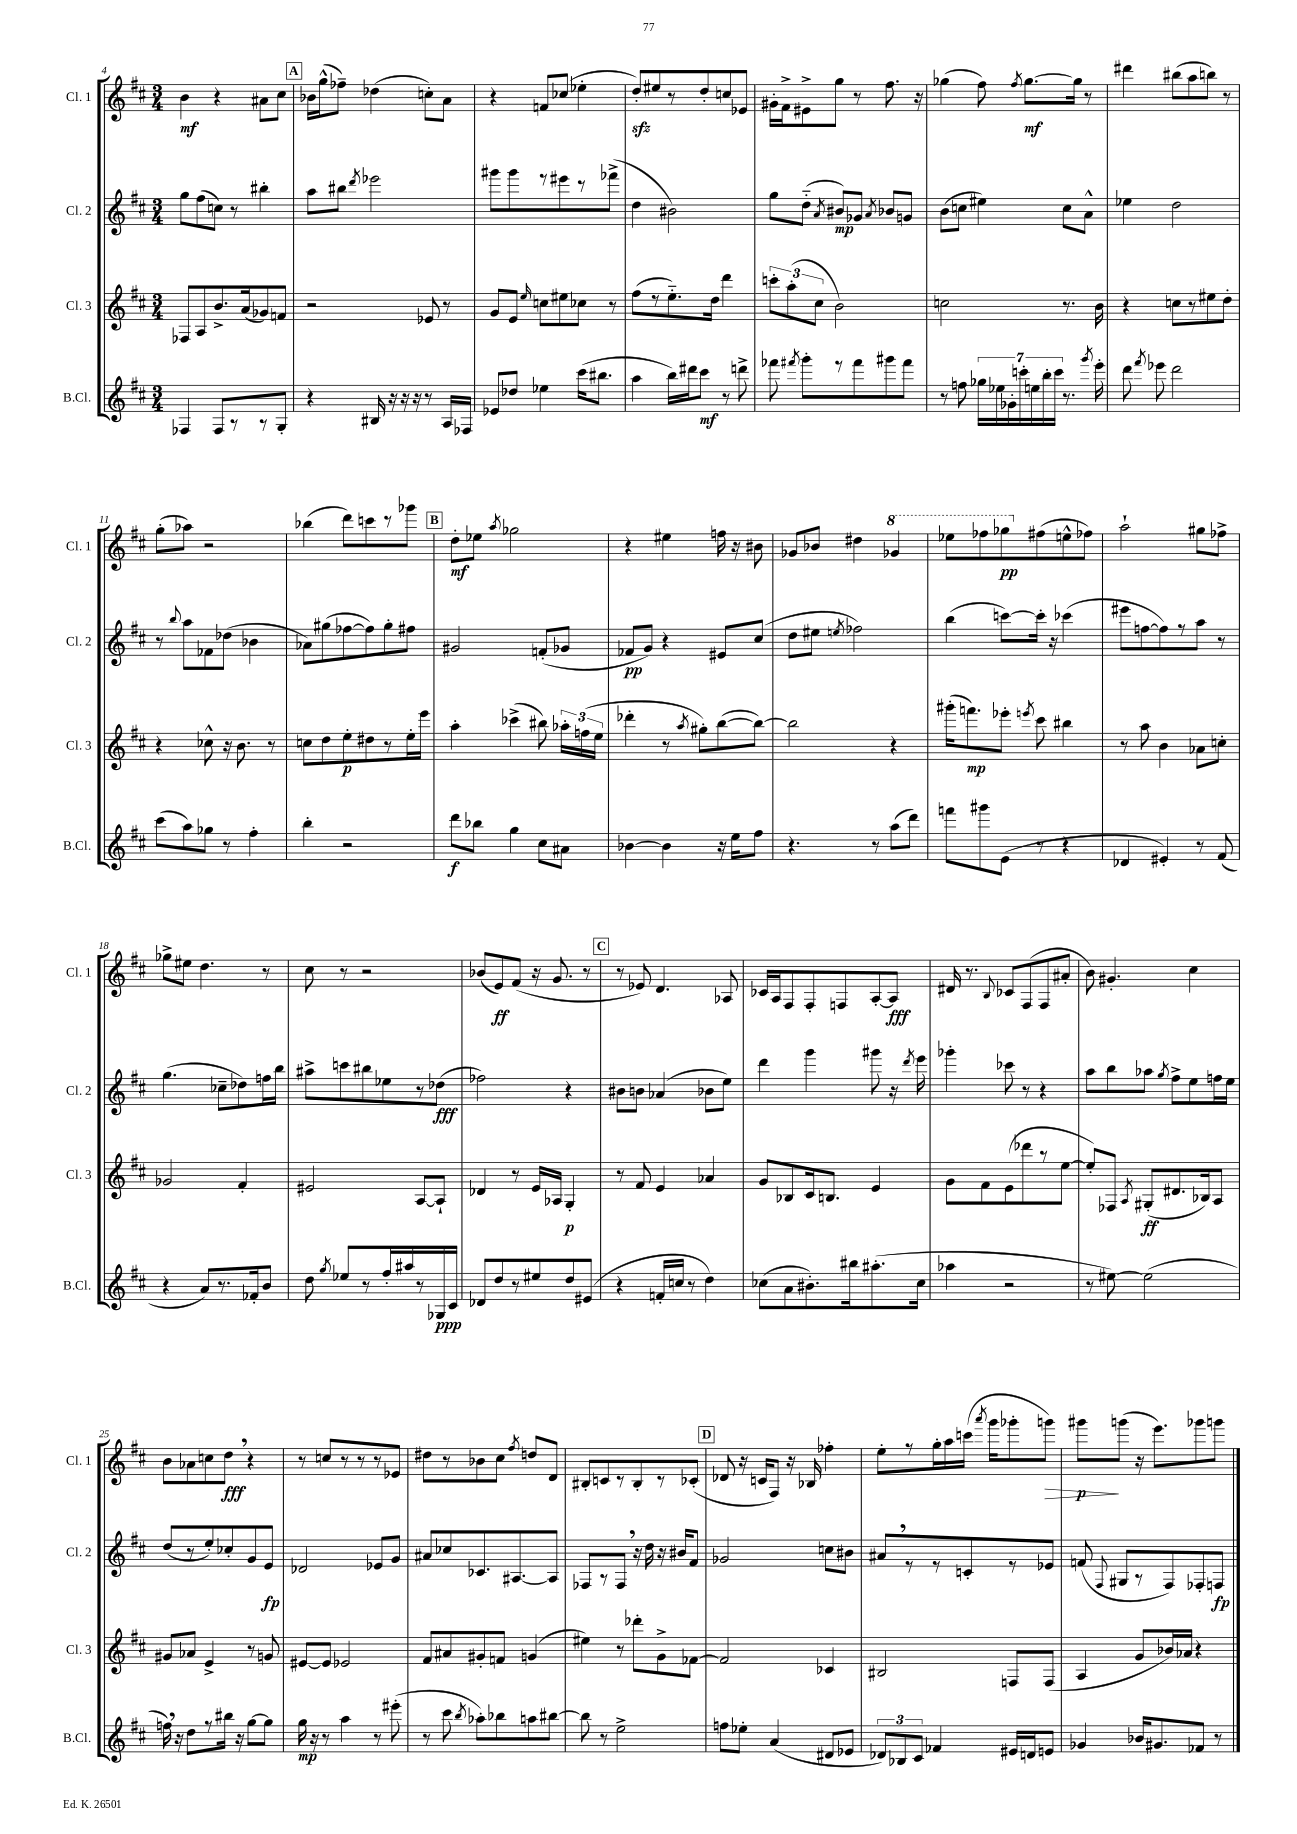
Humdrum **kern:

**kern	**kern	**kern	**kern
*staff4	*staff3	*staff2	*staff1
*clefG2	*clefG2	*clefG2	*clefG2
*k[f#c#]	*k[f#c#]	*k[f#c#]	*k[f#c#]
*M3/4	*M3/4	*M3/4	*M3/4
4F-/	8F-/L	8gg\L	4b\
.	8A/	(8ff#\	.
8F-/L	8.b^/	8cc\J)	4r
8r	.	8r	.
.	(16a/k	.	.
8r	8g-/)	4bb#'\	8a#\L
8G'/J	8f/J	.	8cc#\J
=	=	=	=
4r	2r	8aa\L	16b-\LL
.	.	.	(16gg^^\J
.	.	8bb#\J	8ff-~\J)
.	.	8qddd/	.
16B#/	.	2eee-\	(4dd-\
16r	.	.	.
16r	.	.	.
16r	.	.	.
8r	8e-/	.	8cc'\L)
16A/LL	8r	.	8a\J
16F-/JJ	.	.	.
=	=	=	=
8e-/L	8g/L	8ggg#\L	4r
8dd-/J	8e/J	8ggg#\	.
.	16qqee/	.	.
4ee-\	8cc\L	8r	8f/L
.	8ee#\	8eee#\	(8cc-/J
(16ccc#\LK	8cc-\J	8r	4ee-'\
8.bb#\J	.	.	.
.	8r	(8fff-^\J	.
=	=	=	=
4aa\	(8ff#\L	4dd\	8dd'/L)
.	8r	.	8ee#/
16bb\LL)	8.ee'~\)	2b#\)	8r
16ddd#\J	.	.	.
8ccc#\J	.	.	8dd'/
.	16dd\Jk	.	.
8r	4ddd\	.	8cc/
8ddd^\	.	.	8e-/J
=	=	=	=
8fff-\	12ccc'\L	8gg\L	16g#'\LL
.	.	.	16f#^\J
.	(12aa'\	.	.
8qfff#/	.	.	.
8ggg'\L	.	(8dd'~\J	8e#^\
.	12cc#\J	.	.
.	.	8qa/	.
8r	2b\)	8b#/L)	8gg\J
8fff#\	.	8g-/J	8r
.	.	8qa/	.
8ggg#\	.	8b-/L	8.ff#\
8fff#\J	.	8g/J	.
.	.	.	16r
=	=	=	=
8r	2cc\	(8b\L	(4gg-\
8ff\	.	8cc\J	.
28gg-\LL	.	4ee#\)	8ff#\)
28ee-\	.	.	.
28g-'\	.	.	.
28ccc'\	.	.	.
.	.	.	8qff#/
.	.	.	[8.gg-\L
28ee\	.	.	.
28bb'\	.	.	.
28ccc\JJ	.	.	.
8.r	8.r	8cc\L	.
.	.	.	16gg-\]Jk
.	.	8a^^\J	8r
8qggg/	.	.	.
16eee'\	16b\	.	.
=	=	=	=
8ddd\	4r	4ee-\	4ddd#\
8qfff#/	.	.	.
8eee-\	.	.	.
2ddd\	8cc\L	2dd\	(8bb#\L
.	8r	.	8aa\
.	8ee#\	.	8bb\J)
.	8dd'\J	.	8r
=	=	=	=
(8ccc#\L	4r	8r	(8gg'\L
.	.	8qqbb/	.
8aa\)	.	8aa\L	8aa-\J)
8gg-\J	8cc-^^\	8f-\	2r
8r	16r	(8dd-\J	.
.	8.b\	.	.
4ff#'\	.	4b-\	.
.	8r	.	.
=	=	=	=
4bb'\	8cc\L	8a-\L)	(4bb-\
.	8dd\	(8gg#\	.
2r	8ee'\	[8ff-\	8ddd\L)
.	8dd#\	8ff-\])	8ccc\
.	8r	8gg#'\	8r
.	16ee'\L	8ff#\J	8ggg-\J
.	16eee\JJ	.	.
=	=	=	=
8ddd\L	4aa'\	2g#/	8dd'\L
8bb-\J	.	.	8ee-\J
.	.	.	8qaa/
4gg\	(4ccc-^\	.	2gg-\
8cc#\L	8bb#\)	(8f'/L	.
8a#\J	24aa-'\LL	8g-/J	.
.	(24ff\	.	.
.	24ee\JJ	.	.
=	=	=	=
[4b-\	4ddd-'\	8f-/L	4r
.	.	8g/J)	.
4b-\]	8r	4r	4ee#\
.	8qaa/	.	.
.	8gg#'\L)	.	.
16r	([8bb\	8e#/L	16ff\
16ee\LK	.	.	16r
8ff#\J	8bb\_J)	(8cc#/J	8b#\
=	=	=	=
4.r	2bb\]	8dd\L	8g-/L
.	.	8ee#\J	8b-/J
.	.	8qee/	.
.	.	2ff-\)	4dd#\
8r	.	.	.
(8aa\L	4r	.	4gg-/
8ddd\J)	.	.	.
=	=	=	=
8fff\L	(16ggg#'\LK	(4bb\	8eee-\L
.	8.fff\)	.	.
8ggg#\	.	.	8fff-\
(8e\J	8eee-'\J	[8ccc\L)	8ggg-\
.	8qeee/	.	.
8r	8ccc#\	16ccc'\]Jk	(8ff#\
.	.	16r	.
4r	4bb#\	(4ccc-\	8ee^^\
.	.	.	8ff-\J)
=	=	=	=
4d-/	8r	8eee#\L	2aa`\
.	8aa\	[8ff\	.
4e#'/)	4b\	8ff\])	.
.	.	8r	.
8r	8a-\L	8aa\J	8gg#\L
(8f#/	8cc'\J	8r	8ff-^\J
=	=	=	=
4r	2g-/	(4.gg\	8gg-^\L
.	.	.	8ee#\J
8a/L)	.	.	4.dd\
8.r	.	8cc-~\L	.
.	4f#'/	8dd-\)	.
16f-'/k	.	.	.
8b/J	.	16ff\L	8r
.	.	16bb\JJ	.
=	=	=	=
8dd\	2e#/	8aa#^\L	8cc#\
8qgg/	.	.	.
8ee-/L	.	8ccc\	8r
8r	.	8bb#\	2r
16ff#'/L	.	8ee-\	.
16aa#/	.	.	.
8r	[8A/L	8r	.
16G-/	8A`/]J	(8dd-\J	.
16c#/JJ	.	.	.
=	=	=	=
8d-/L	4d-/	2ff-\)	(8b-/L
8dd/	.	.	8e/)
8r	8r	.	(8f#/J
8ee#/	16e/LL	.	16r
.	16A-/JJ	.	8.g/
8dd/	4G'/	4r	.
(8e#/J	.	.	8r
=	=	=	=
4r	8r	8b#\L	8r
.	8f#/	8b\J	8e-/)
16f'/LL	4e/	(4a-/	4.d/
16cc/JJ	.	.	.
8r	.	.	.
4dd\)	4a-/	8b-\L	.
.	.	8ee\J)	8A-/
=	=	=	=
(8cc-\L	8g/L	4ddd\	16c-/LL
.	.	.	16A/J
8a\	8B-/	.	8F#/
8.b#'\)	16c#/k	4ggg\	8F#'/
.	8.B/J	.	.
.	.	.	8F/
16bb#\k	.	.	.
(8.aa#'\	4e/	8ggg#\	[8A'/
.	.	16r	8A/]J
.	.	8qddd/	.
16cc-\Jk	.	16eee\	.
=	=	=	=
4aa-\	8g\L	4ggg-'\	16d#/
.	.	.	8.r
.	8f#\	.	.
.	.	.	8qqB/
2r	(8e\	8ccc-\	8c-/L
.	8ddd-\	8r	(8F#/
.	8r	4r	8F#/
.	[8ee\J	.	8a#'/J
=	=	=	=
8r	8ee'/]L)	8aa\L	8b\)
[8ee#\)	8F-/J	8bb\	4.g#'/
.	8qA/	.	.
(2ee#\]	(8G#'/L	8aa-\J	.
.	.	8qgg/	.
.	8.d#/	8ff#^\L	.
.	.	8ee\	4cc#\
.	16B-/k)	.	.
.	8A/J	16ff\L	.
.	.	16ee\JJ	.
=	=	=	=
16ff\)	8g#/L	(8dd/L	8b\L
16r	.	.	.
8dd\L	8a-/J	8r	8a-\
8r	4e^/	8ee'/)	8cc\
16bb#\Jk	.	8cc-'/	8dd\J
16r	.	.	.
[8gg\L	8r	8g/	4r
8gg\]J	8g/	8e/J	.
=	=	=	=
16gg\	[8e#/L	2d-/	8r
16r	.	.	.
8r	8e#/]J	.	8cc/L
4aa\	2e-/	.	8r
.	.	.	8r
8r	.	8e-/L	8r
(8eee#'\	.	8g/J	8e-/J
=	=	=	=
8r	8f#/L	8a#/L	8dd#\L
8ccc#\	8a#/	8cc-/	8r
8qbb/	.	.	.
8aa-'\L)	8g#'/	8.c-/	8b-\
8bb-\	8f/J	.	8cc#\J
.	.	[8.A#/	.
.	.	.	8qff#/
8aa\	(4g/	.	8dd/L
[8bb#\J	.	8A#/]J	8d/J
=	=	=	=
8bb#\]	4ee#\)	8F-/L	8B#'/L
8r	.	8r	8c/
2ee^\	8r	8F-/J	8r
.	8ddd-'\L	16r	8B#'/
.	.	16dd\	.
.	8g^\	16r	8r
.	.	16b#/LK	.
.	[8f-\J	8f#/J	(8c-'/J
=	=	=	=
8ff\L	2f-/]	2g-/	8d-/
8ee-'\J	.	.	16r
.	.	.	16c/LK
(4a/	.	.	8F#/J)
.	.	.	16r
.	.	.	16B-/
8d#/L	4c-/	8cc\L	4ff-'\
8e-/J	.	8b#\J	.
=	=	=	=
12d-/L)	2B#/	8a#/L	8ee'\L
12B-/	.	.	.
.	.	8r	8r
12c#/J	.	.	.
4f-/	.	8r	16gg'\L
.	.	.	16aa\
.	.	8c'/	(16ccc\JJ
.	.	.	8qaaa/
.	.	.	16ggg\LK
16e#/LL	8F/L	8r	8ggg-'\
16d/J	.	.	.
8e/J	(8F/J	8e-/J	8ggg\J)
=	=	=	=
4g-/	4A/	(8f/	8ggg#\L
.	.	8qqF#/	.
.	.	8G#/L	(8ggg\J
16b-/LK	8g/L	8r	16r
8.g#/	.	.	8.eee\L)
.	16b-/L)	8F#/)	.
.	16a-/JJ	.	.
8f-/J	4r	8F-'/	8ggg-\
8r	.	8F/J	8ggg\J
==	==	==	==
*-	*-	*-	*-
